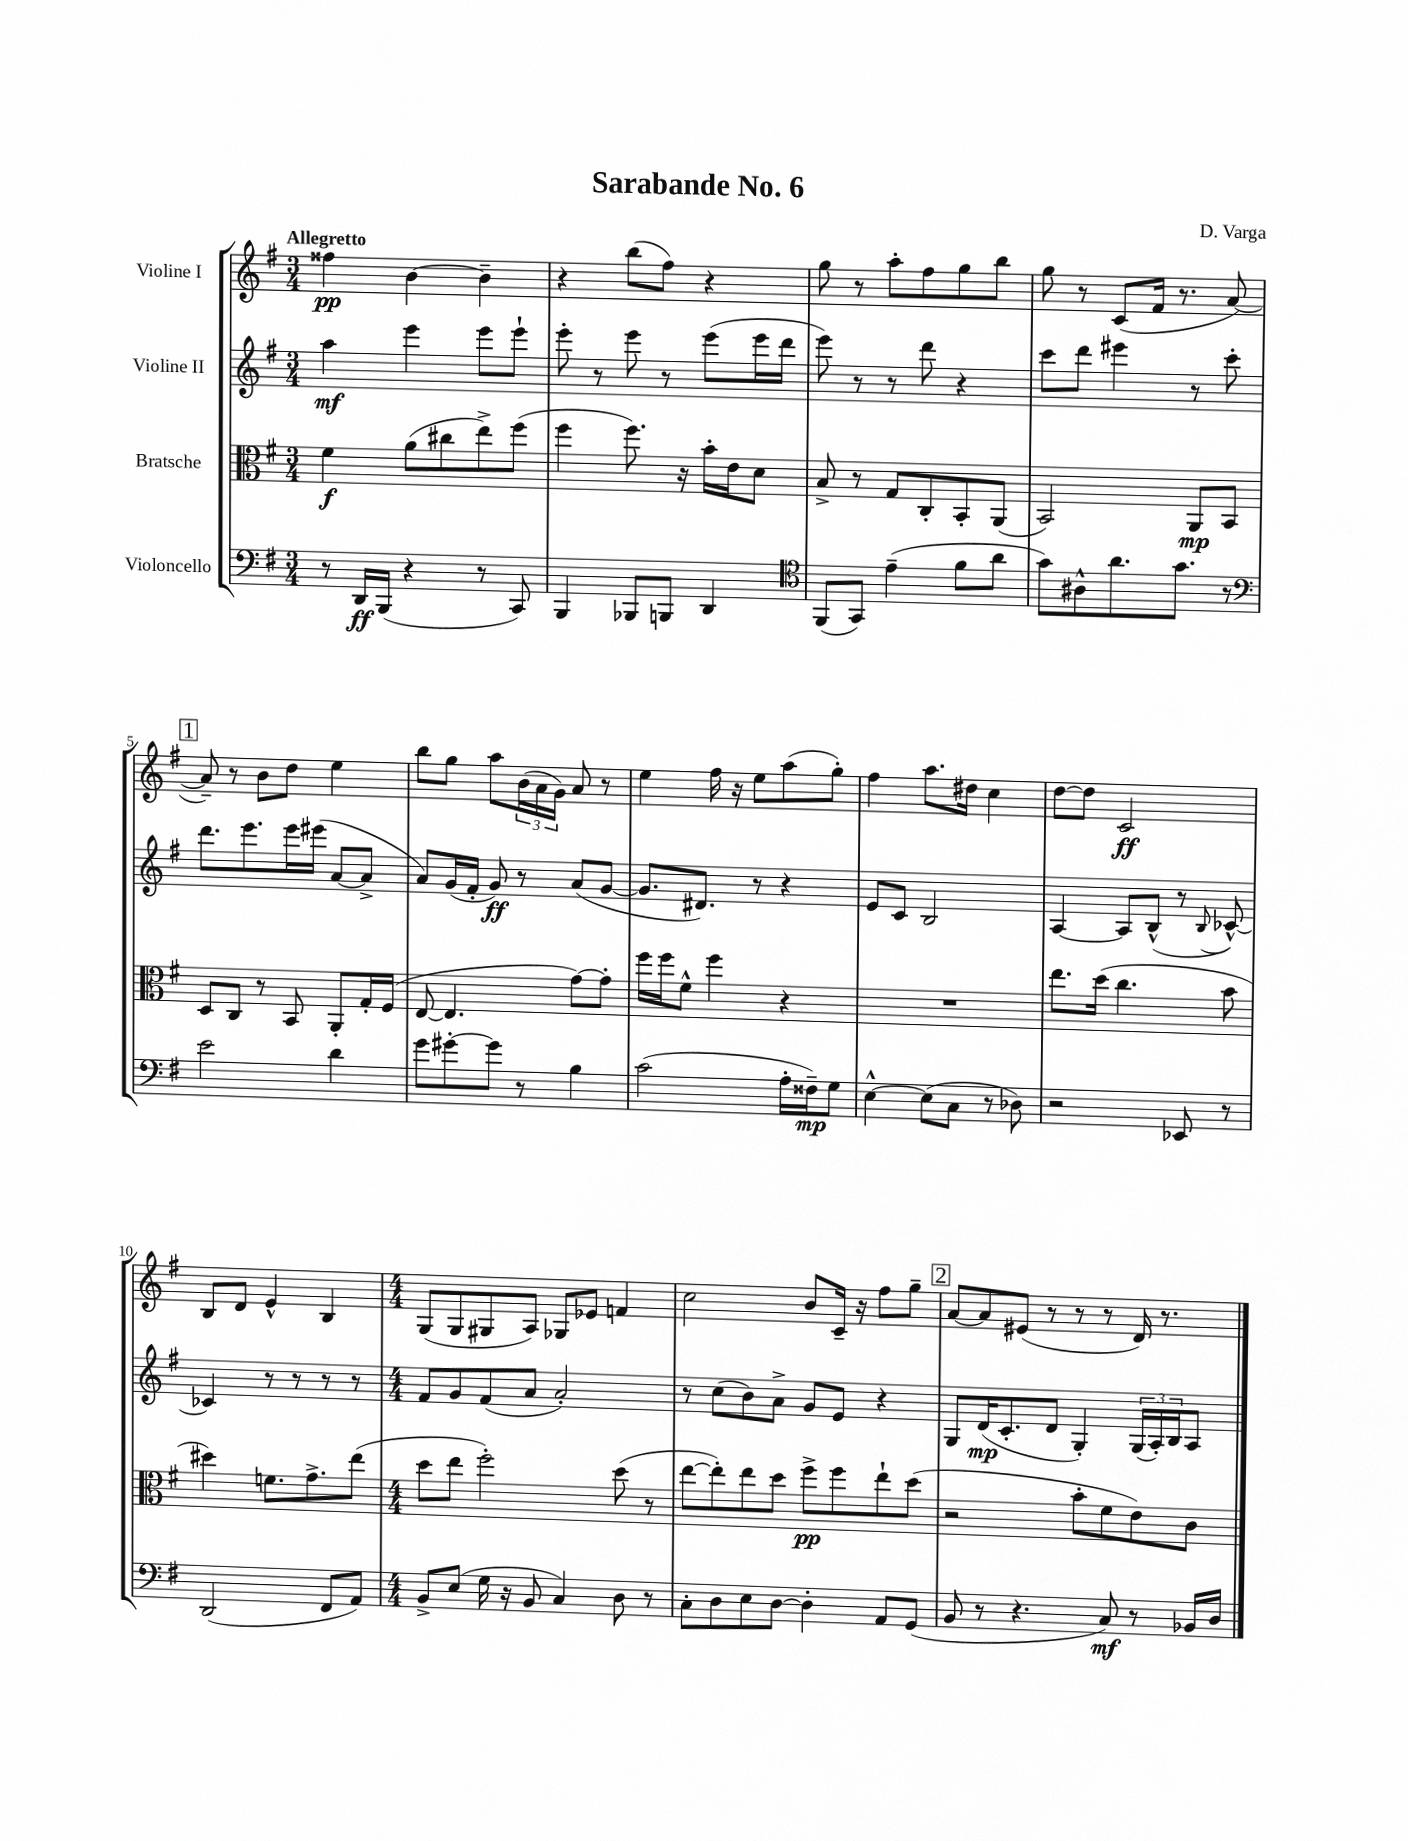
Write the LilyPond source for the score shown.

\header { title = "Sarabande No. 6" composer = "D. Varga" }
<<
\new StaffGroup <<
\new Staff = "s0" \with { instrumentName = "Violine I" } {
    \clef treble \key g \major \numericTimeSignature \time 3/4 \tempo "Allegretto"
    fisis''4\pp b'4~ b'4-- |
    r4 b''8( fis''8) r4 |
    g''8 r8 a''8-. fis''8 g''8 b''8 |
    g''8 r8 c'8( fis'16 r8. a'8~ |
    \mark \markup { \box "1" } a'8--) r8 b'8 d''8 e''4 |
    b''8 g''8 a''8 \tuplet 3/2 { b'16( a'16 g'16) } a'8 r8 |
    e''4 fis''16 r16 e''8 a''8( g''8-.) |
    fis''4 a''8. dis''16 c''4 |
    d''8~ d''8 c'2\ff |
    b8 d'8 e'4-^ b4 |
    \numericTimeSignature \time 4/4 g8( g8 gis8 a8) ges8 ees'8 f'4 |
    c''2 b'8 c'16-- r16 fis''8 g''8-- |
    \mark \markup { \box "2" } a'8~ a'8 eis'8( r8 r8 r8 d'16) r8. \bar "|." |
}
\new Staff = "s1" \with { instrumentName = "Violine II" } {
    \clef treble \key g \major \numericTimeSignature \time 3/4
    a''4\mf e'''4 e'''8 e'''8-! |
    e'''8-. r8 e'''8 r8 e'''8( e'''16 d'''16 |
    e'''8) r8 r8 d'''8 r4 |
    c'''8 d'''8 eis'''4 r8 c'''8-. |
    \mark \markup { \box "1" } d'''8. e'''8. e'''16 eis'''16( a'8~ a'8-> |
    a'8) g'16( fis'16-. g'8\ff) r8 a'8( g'8~ |
    g'8. dis'8.) r8 r4 |
    e'8 c'8 b2 |
    a4~ a8 b8-^( r8 \appoggiatura { b8 } ces'8~-^) |
    ces'4 r8 r8 r8 r8 |
    \numericTimeSignature \time 4/4 fis'8 g'8 fis'8( a'8 a'2-.) |
    r8 c''8( b'8) a'8-> g'8 e'8 r4 |
    \mark \markup { \box "2" } g8 d'16\mp( c'8.-. d'8 g4-.) \tuplet 3/2 { g16( a16-.) b16 } a8 \bar "|." |
}
\new Staff = "s2" \with { instrumentName = "Bratsche" } {
    \clef alto \key g \major \numericTimeSignature \time 3/4
    fis'4\f a'8( cis''8 e''8->) fis''8( |
    fis''4 fis''8.) r16 b'16-. e'16 d'8 |
    b8-> r8 g8 c8-. b,8-. a,8( |
    b,2) a,8\mp b,8 |
    \mark \markup { \box "1" } d8 c8 r8 b,8 a,8-. g16-. fis16( |
    e8~ e4. g'8~) g'8-. |
    fis''16 fis''16 fis'8-^ fis''4 r4 |
    R2. |
    e''8. d''16( c''4. b'8 |
    dis''4) f'8. g'8.-> e''8( |
    \numericTimeSignature \time 4/4 d''8 e''8 fis''2-.) d''8( r8 |
    e''8~ e''8-.) e''8 d''8 fis''8->\pp fis''8 e''8-! d''8( |
    \mark \markup { \box "2" } r2 b'8-. fis'8 e'8) c'8 \bar "|." |
}
\new Staff = "s3" \with { instrumentName = "Violoncello" } {
    \clef bass \key g \major \numericTimeSignature \time 3/4
    r8 d,16\ff b,,16( r4 r8 c,8) |
    b,,4 bes,,8 b,,8 d,4 |
    \clef tenor fis,8( g,8) e'4--( fis'8 a'8 |
    g'8) ais8-^ a'8. g'8. r8 |
    \mark \markup { \box "1" } \clef bass e'2 d'4 |
    g'8 gis'8~-. gis'8 r8 b4 |
    c'2( a16-. fisis16--\mp) g8 |
    e4~-^ e8( c8 r8 des8) |
    r2 ees,8 r8 |
    d,2( fis,8 a,8) |
    \numericTimeSignature \time 4/4 b,8-> e8( g16 r16 b,8 c4) d8 r8 |
    c8-. d8 e8 d8~ d4-. a,8 g,8( |
    \mark \markup { \box "2" } b,8 r8 r4. c8\mf) r8 bes,16 d16 \bar "|." |
}
>>
>>
